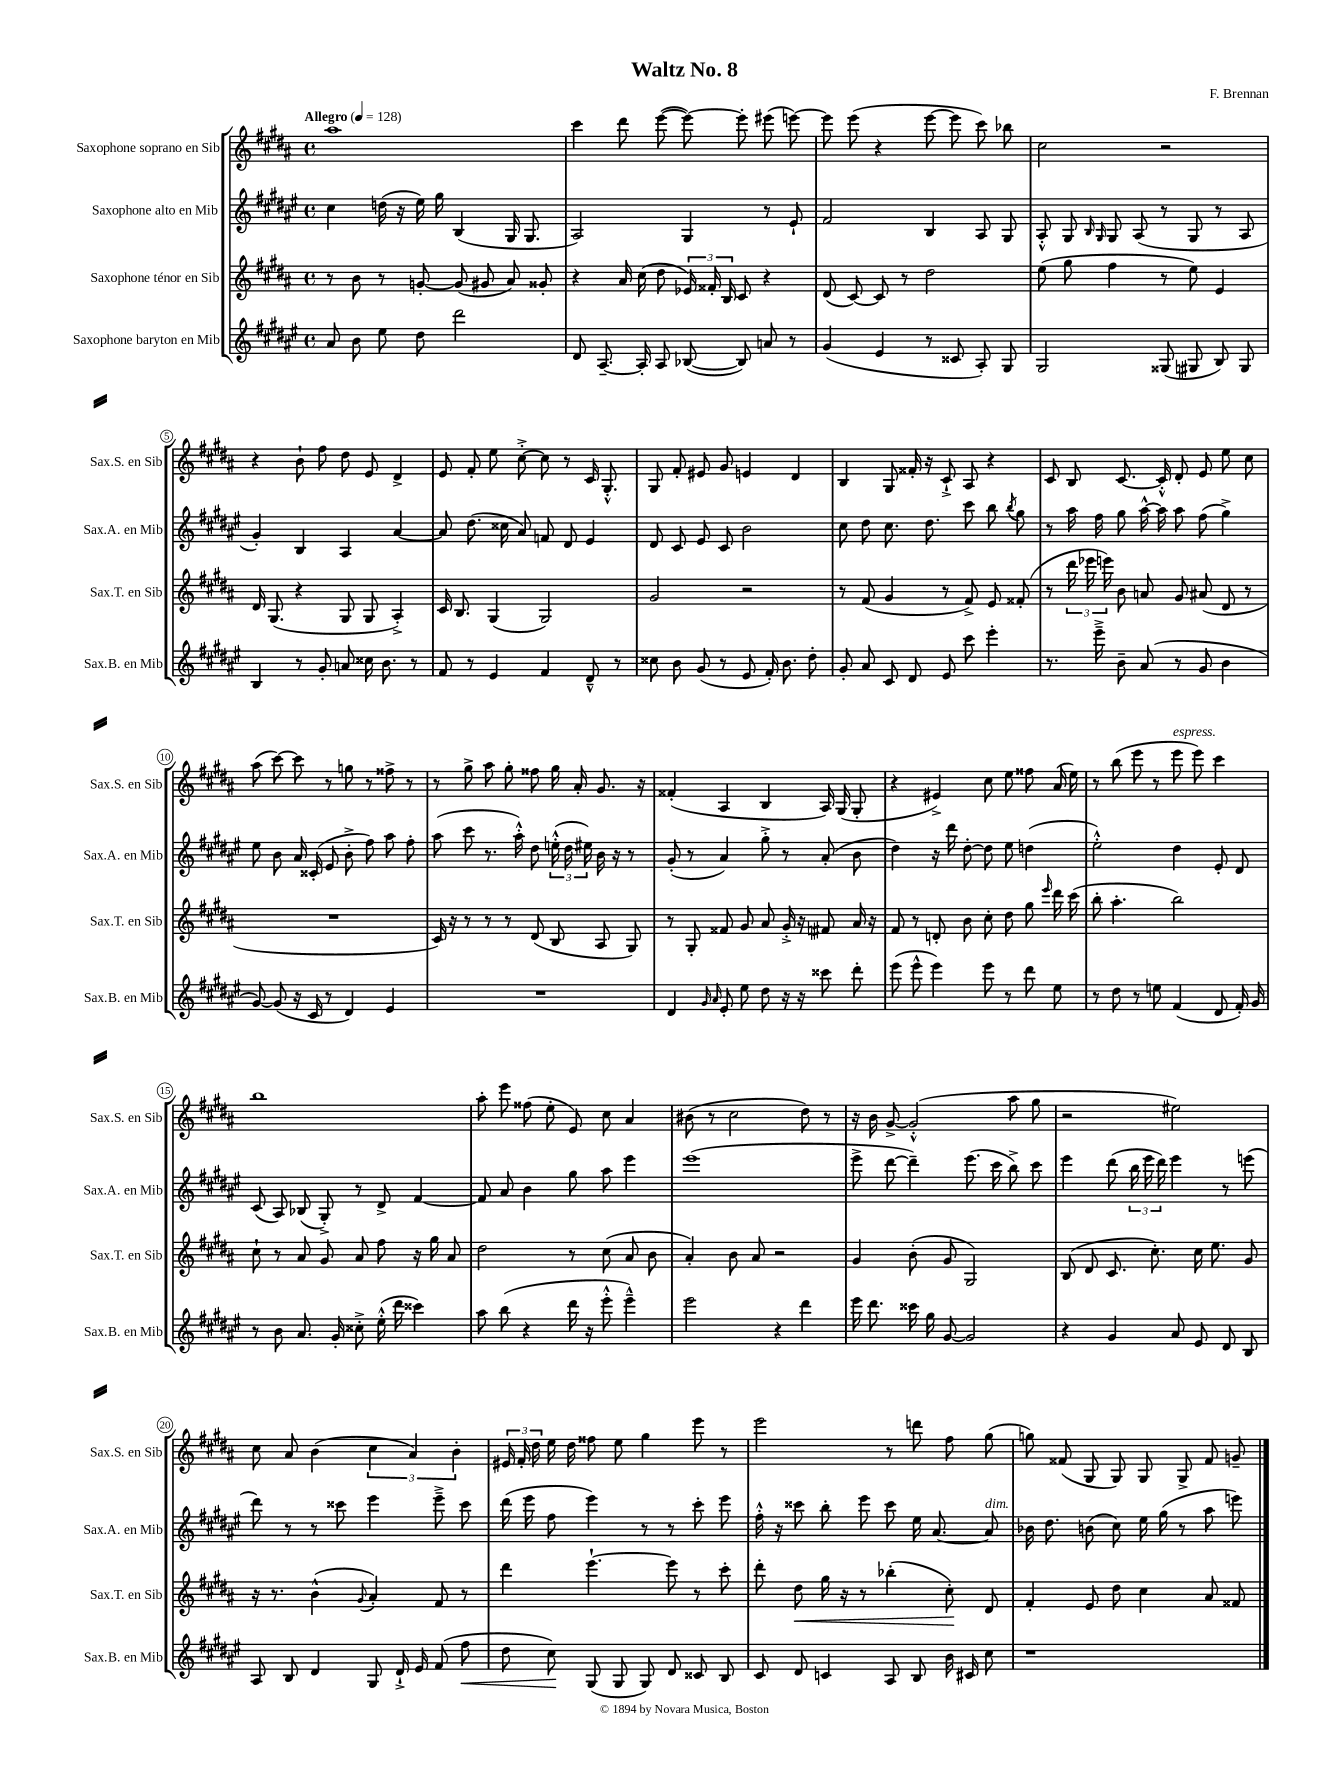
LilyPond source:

\header { title = "Waltz No. 8" composer = "F. Brennan" }
<<
\new StaffGroup <<
\new Staff = "s0" \with { instrumentName = "Saxophone soprano en Sib" shortInstrumentName = "Sax.S. en Sib" } {
    \clef treble \key b \major \defaultTimeSignature \time 4/4 \tempo "Allegro" 4 = 128
    \autoBeamOff ais''1 |
    cis'''4 dis'''8 e'''8~( e'''8~) e'''8-. eis'''8( e'''8~) |
    e'''8 e'''8( r4 e'''8~ e'''8 cis'''8) bes''8 |
    cis''2 r2 |
    r4 b'8-! fis''8 dis''8 e'8 dis'4-> |
    e'8 fis'8-. e''8 cis''8~-.-> cis''8 r8 cis'16 gis8.-.-^ |
    gis8 fis'8-. eis'8 gis'8 e'4 dis'4 |
    b4 gis8 fisis'16-. r16 cis'8-!-> ais8 r4 |
    cis'8 b8 cis'8.~ cis'16-.-^ dis'8-. e'8 e''8 cis''8 |
    ais''8( cis'''8~) cis'''8 r8 g''8 r8 fisis''8-> r8 |
    r8 gis''8-> ais''8 gis''8-. fisis''8 gis''16 ais'16-. gis'8. r16 |
    fisis'4-.( ais4 b4 ais16) gis16( gis8-. |
    r4 eis'4->) cis''8 e''8 fisis''8 ais'16( e''16) |
    r8 b''8( e'''8 r8 e'''8^\markup { \italic "espress." } e'''8) cis'''4 |
    b''1 |
    ais''8-. e'''8 fisis''8( e''8-. e'8) cis''8 ais'4 |
    bis'8( r8 cis''2 dis''8) r8 |
    r16 b'16 gis'8~-> gis'2-.-^( ais''8 gis''8 |
    r2 eis''2) |
    cis''8 ais'8 b'4( \tuplet 3/2 { cis''4 ais'4) b'4-. } |
    \tuplet 3/2 { eis'16 fis'16-. dis''16 } e''16 dis''16 fisis''8 e''8 gis''4 e'''8 r8 |
    e'''2 r8 d'''8 fis''8 gis''8( |
    g''8) fisis'8( gis8 gis8) gis8 gis8-> fisis'8 g'8-- \bar "|." |
}
\new Staff = "s1" \with { instrumentName = "Saxophone alto en Mib" shortInstrumentName = "Sax.A. en Mib" } {
    \clef treble \key fis \major \defaultTimeSignature \time 4/4
    \autoBeamOff cis''4 d''16( r16 eis''16) gis''16 b4( gis16 gis8. |
    ais2) gis4 r8 eis'8-! |
    fis'2 b4 ais8 gis8 |
    ais8-.-^ gis8 \grace { b16 gis16 } gis8 ais8( r8 gis8 r8 ais8 |
    gis'4-.) b4 ais4 ais'4~ |
    ais'8 dis''8.( cisis''16 ais'8) f'8 dis'8 eis'4 |
    dis'8 cis'8 eis'8 cis'8 b'2 |
    cis''8 dis''8 cis''8. dis''8. cis'''8 b''8 \acciaccatura { b''8 } gis''8 |
    r8 ais''16 fis''16 gis''8 ais''16~-^ ais''16 ais''8 fis''8( gis''4->) |
    eis''8 b'8 ais'16 cisis'16-.( eis'8 b'8-.-> fis''8) ais''8 fis''8-. |
    ais''8( cis'''8 r8. ais''16-.-^) dis''8 \tuplet 3/2 { e''16-.-^( dis''16 eis''16) } b'16 r16 r8 |
    gis'8-.( r8 ais'4) gis''8-.-> r8 ais'8-.( b'8 |
    dis''4) r16 dis'''16 dis''8~-. dis''8 eis''8 d''4( |
    eis''2-.-^) dis''4 eis'8-. dis'8 |
    cis'8( ais8) bes8( gis8-.->) r8 dis'8-> fis'4~ |
    fis'8 ais'8 b'4 gis''8 ais''8 eis'''4 |
    eis'''1( |
    eis'''8-> dis'''8~ dis'''4--) eis'''8.( cis'''16 b''8->) cis'''8 |
    eis'''4 dis'''8( \tuplet 3/2 { b''16 eis'''16 dis'''16) } eis'''4 r8 e'''8( |
    dis'''8) r8 r8 cisis'''8 eis'''4 eis'''8---> cisis'''8 |
    dis'''16( eis'''16 fis''8 eis'''4) r8 r8 cis'''8-. eis'''8 |
    fis''16-.-^ r16 cisis'''8 b''8-. eis'''8 cisis'''8 eis''16 ais'8.~ ais'8^\markup { \italic "dim." } |
    bes'16 dis''8. b'8( cis''8) eis''16 gis''16( r8 ais''8 e'''8) \bar "|." |
}
\new Staff = "s2" \with { instrumentName = "Saxophone ténor en Sib" shortInstrumentName = "Sax.T. en Sib" } {
    \clef treble \key b \major \defaultTimeSignature \time 4/4
    \autoBeamOff r8 b'8 r8 g'8~-. g'8( gis'8 ais'8) gisis'8-. |
    r4 ais'16 cis''16( dis''8 \tuplet 3/2 { ees'16) fisis'16-. b16 } cis'8 r4 |
    dis'8( cis'8~) cis'8 r8 dis''2 |
    e''8( gis''8 fis''4 r8 e''8) e'4 |
    dis'16 gis8.( r4 gis8 gis8 ais4-.->) |
    cis'16 b8. gis4( gis2) |
    gis'2 r2 |
    r8 fis'8( gis'4 r8 fis'8->) e'8 fisis'8-.( |
    r8 \tuplet 3/2 { dis'''16 ees'''16 e'''16) } b'8 a'8 gis'8 ais'8( dis'8 r8 |
    R1 |
    cis'16) r16 r8 r8 r8 dis'8( b8 ais8 gis8) |
    r8 gis8-. fisis'8 gis'8 ais'8 gis'16-.-> r16 fis'8 ais'16 r16 |
    fis'8 r8 d'8-. b'8 cis''8-. dis''8 gis''8 \grace { e'''16 } dis'''16 cis'''16( |
    b''8-. ais''4.-. b''2) |
    cis''8-! r8 ais'8 gis'8 ais'8 fis''8 r16 gis''16 ais'8 |
    dis''2 r8 cis''8( ais'8 b'8 |
    ais'4-.) b'8 ais'8 r2 |
    gis'4 b'8-.( gis'8 gis2) |
    b8( dis'8 cis'8. cis''8.-.) cis''16 e''8. gis'8 |
    r16 r8. b'4-^( \appoggiatura { gis'8 } ais'4-.) fis'8 r8 |
    dis'''4 e'''4.~-! e'''8 r8 cis'''8-. |
    dis'''8-. dis''8\< gis''16 r16 r8 bes''4-.( cis''8-.\!) dis'8 |
    fis'4-. e'8 dis''8 cis''4 ais'8 fisis'8 \bar "|." |
}
\new Staff = "s3" \with { instrumentName = "Saxophone baryton en Mib" shortInstrumentName = "Sax.B. en Mib" } {
    \clef treble \key fis \major \defaultTimeSignature \time 4/4
    \autoBeamOff ais'8 b'8 eis''8 dis''8 dis'''2 |
    dis'8 ais8.~-- ais16-. ais8 bes8~( bes8) a'8 r8 |
    gis'4( eis'4 r8 cisis'8 ais8-.) gis8 |
    gis2 gisis8( gis8 b8) gis8 |
    b4 r8 gis'8-. a'8 cisis''16 b'8. r8 |
    fis'8 r8 eis'4 fis'4 dis'8---^ r8 |
    cisis''8 b'8 gis'8( r8 eis'8 fis'16-.) b'8. dis''8-. |
    gis'8-. ais'8 cis'8 dis'8 eis'8 cis'''8 eis'''4-. |
    r8. eis'''16---> b'8-- ais'8( r8 gis'8 b'4 |
    gis'8~) gis'8( r16 cis'16 r8 dis'4) eis'4 |
    R1 |
    dis'4 \grace { gis'16 ais'16 } eis'8-. eis''8 dis''8 r16 r16 cisis'''8 dis'''8-. |
    eis'''8( eis'''8-^ eis'''4) eis'''8 r8 dis'''8 eis''8 |
    r8 dis''8 r8 e''8 fis'4( dis'8 fis'16-.) gis'16 |
    r8 b'8 ais'8. gis'16-. cisis''8-.-> eis''16-.-^( dis'''16 cisis'''4) |
    ais''8 b''8( r4 dis'''16 r16 eis'''8-.-^ eis'''4---^) |
    eis'''2 r4 dis'''4 |
    eis'''16 dis'''8. cisis'''16 gis''16 gis'8~ gis'2 |
    r4 gis'4 ais'8 eis'8 dis'8 b8 |
    ais8 b8 dis'4 gis8 dis'16-!-> eis'16 fis'8( fis''8\< |
    dis''8 cis''8\!) gis8( gis8 gis8) dis'8 cisis'8 b8 |
    cis'8 dis'8 c'4 ais8 b8 b'16 cis'16 cis''8 |
    r1 \bar "|." |
}
>>
>>
\layout { \context { \Score \override BarNumber.stencil = #(make-stencil-circler 0.1 0.3 ly:text-interface::print) } }
